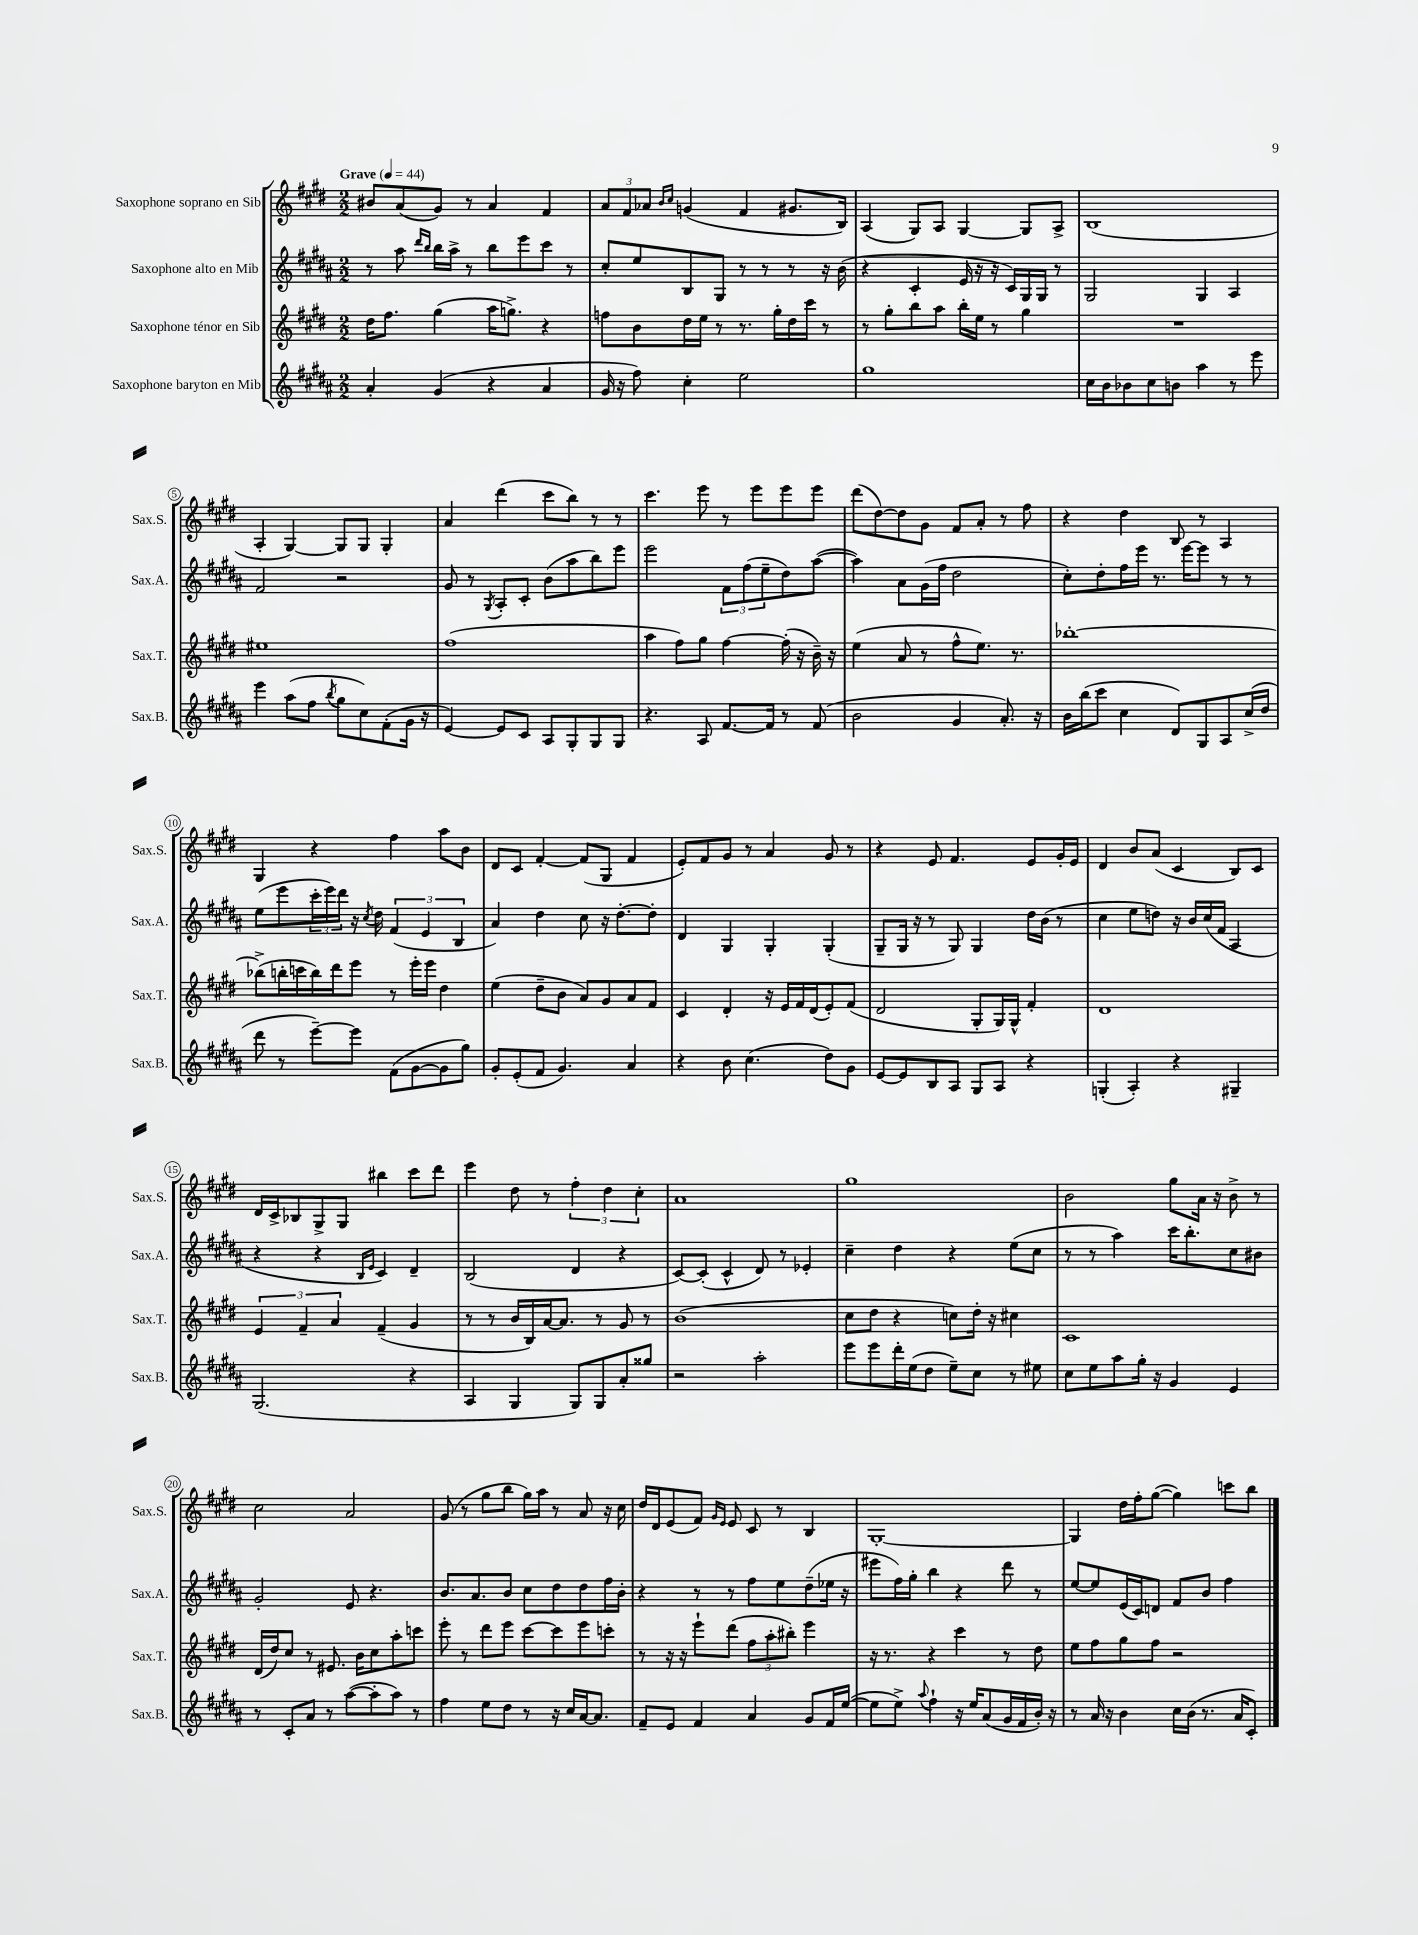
<<
\new StaffGroup <<
\new Staff = "s0" \with { instrumentName = "Saxophone soprano en Sib" shortInstrumentName = "Sax.S." } {
    \clef treble \key e \major \numericTimeSignature \time 2/2 \tempo "Grave" 4 = 44
    bis'8 a'8( gis'8) r8 a'4 fis'4 |
    \tuplet 3/2 { a'8 fis'8 aes'8 } \grace { b'16 cis''16 } g'4( fis'4 gis'8. b16) |
    a4( gis8) a8 gis4~ gis8 a8-> |
    b1( |
    a4-. gis4~) gis8 gis8 gis4-. |
    a'4 dis'''4( cis'''8 b''8) r8 r8 |
    cis'''4. e'''8 r8 e'''8 e'''8 e'''8 |
    dis'''8( dis''8~) dis''8 gis'8 fis'8 a'8-. r8 fis''8 |
    r4 dis''4 b8 r8 a4 |
    gis4 r4 fis''4 a''8 b'8 |
    dis'8 cis'8 fis'4~-. fis'8( gis8 fis'4 |
    e'8-.) fis'8 gis'8 r8 a'4 gis'8 r8 |
    r4 e'8 fis'4. e'8 gis'16-. e'16 |
    dis'4 b'8 a'8( cis'4 b8) cis'8 |
    dis'16 cis'16-> bes8 gis8-> gis8 bis''4 cis'''8 dis'''8 |
    e'''4 dis''8 r8 \tuplet 3/2 { fis''4-. dis''4 cis''4-. } |
    a'1 |
    gis''1 |
    b'2 gis''8 a'16 r16 b'8-> r8 |
    cis''2 a'2 |
    gis'8( r8 gis''8 b''8 gis''16) a''16 r8 a'8 r16 cis''16 |
    dis''16 dis'16 e'8( fis'8) \grace { gis'16 e'16 } e'8 cis'8 r8 b4 |
    gis1~-. |
    gis4 dis''16 fis''16-. gis''8~( gis''4) c'''8 b''8 \bar "|." |
}
\new Staff = "s1" \with { instrumentName = "Saxophone alto en Mib" shortInstrumentName = "Sax.A." } {
    \clef treble \key b \major \numericTimeSignature \time 2/2
    r8 ais''8 \grace { dis'''16 b''16 } b''16 ais''16-> r8 b''8 e'''8 cis'''8 r8 |
    cis''8-. e''8 b8 gis8 r8 r8 r8 r16 b'16( |
    r4 cis'4-. e'16 r16 r16 cis'16) gis16 gis16 r8 |
    gis2 gis4 ais4 |
    fis'2 r2 |
    gis'8 r8 \acciaccatura { gis8 } ais8-. cis'8-. b'8( ais''8 b''8) e'''8 |
    e'''2 \tuplet 3/2 { fis'8 fis''8( e''8-- } dis''8) ais''8~( |
    ais''4) ais'8 gis'16( fis''16 dis''2 |
    cis''8-.) dis''8-. fis''16 e'''16 r8. e'''16~ e'''8 r8 r8 |
    e''8( e'''8 \tuplet 3/2 { cis'''16-. e'''16) dis'''16 } r16 \acciaccatura { cis''8 } dis''16 \tuplet 3/2 { fis'4( e'4 b4 } |
    ais'4) dis''4 cis''8 r16 dis''8.~-. dis''8-. |
    dis'4 gis4 gis4-. gis4-.( |
    gis8-- gis16 r16 r8 gis8) gis4 dis''16 b'16( r8 |
    cis''4 e''8 d''8) r16 b'16 cis''16( fis'16 ais4 |
    r4 r4 \grace { b16 e'16 } cis'4) dis'4-- |
    b2( dis'4 r4 |
    cis'8~) cis'8-.( cis'4-^ dis'8) r8 ees'4-. |
    cis''4-- dis''4 r4 e''8( cis''8 |
    r8 r8 ais''4) cis'''16 b''8.-. cis''8 bis'8 |
    gis'2-. e'8 r4. |
    b'8. ais'8. b'8 cis''8 dis''8 dis''8 fis''16 b'16-. |
    r4 r8 r8 fis''8 e''8 dis''8--( ees''16 r16 |
    eis'''8 fis''16) gis''16-. b''4 r4 dis'''8 r8 |
    e''8~ e''8 e'16( cis'16) d'8 fis'8 b'8 fis''4 \bar "|." |
}
\new Staff = "s2" \with { instrumentName = "Saxophone ténor en Sib" shortInstrumentName = "Sax.T." } {
    \clef treble \key e \major \numericTimeSignature \time 2/2
    dis''16 fis''8. gis''4( a''16 g''8.->) r4 |
    f''8 b'8 dis''16 e''16 r8 r8. gis''16-. dis''16 cis'''16 r8 |
    r8 gis''8-. b''8 a''8 b''16-. e''16 r8 gis''4 |
    R1 |
    eis''1 |
    fis''1( |
    a''4 fis''8) gis''8 fis''4~ fis''16-.( r16 b'16--) r16 |
    e''4( a'8 r8 fis''8-^ e''8.) r8. |
    bes''1~-. |
    bes''8->( b''16-. c'''16 b''16) dis'''16 e'''8 r8 e'''16-. e'''16 dis''4 |
    e''4( dis''8-- b'8 a'8) gis'8 a'8 fis'8 |
    cis'4 dis'4-. r16 e'16 fis'16 dis'16( e'8-.) fis'8( |
    dis'2 gis8-. gis16) gis16-^ fis'4-. |
    dis'1 |
    \tuplet 3/2 { e'4 fis'4-- a'4 } fis'4--( gis'4 |
    r8 r8 b'16 b16) a'16~ a'8. r8 gis'8 r8 |
    b'1( |
    cis''8 dis''8 r4 c''8) dis''16-. r16 cis''4 |
    cis'1 |
    dis'16( dis''16) cis''8 r8 eis'8. b'16 cis''8 a''8-. c'''8 |
    e'''8-. r8 dis'''8 e'''8 cis'''8~ cis'''8 e'''8 c'''8-. |
    r8 r16 r16 e'''8-! dis'''8( \tuplet 3/2 { fis''8 a''8-. bis''8-.) } e'''4 |
    r16 r8. r4 cis'''4 r8 dis''8 |
    e''8 fis''8 gis''8 fis''8 r2 \bar "|." |
}
\new Staff = "s3" \with { instrumentName = "Saxophone baryton en Mib" shortInstrumentName = "Sax.B." } {
    \clef treble \key b \major \numericTimeSignature \time 2/2
    ais'4-. gis'4( r4 ais'4 |
    gis'16 r16 fis''8) cis''4-. e''2 |
    gis''1 |
    cis''16 b'16 bes'8 cis''8 b'8 ais''4 r8 e'''8 |
    e'''4 ais''8( fis''8 \acciaccatura { b''8 } gis''8 cis''8) fis'8-.( gis'16 r16 |
    e'4~) e'8 cis'8 ais8 gis8-. gis8 gis8 |
    r4. ais8 fis'8.~ fis'16 r8 fis'8( |
    b'2 gis'4 ais'8.-.) r16 |
    b'16 b''16( cis'''8 cis''4 dis'8) gis8 ais8 cis''16->( dis''16 |
    dis'''8 r8 e'''8~--) e'''8 fis'8( gis'8~ gis'8 gis''8) |
    gis'8-. e'8-.( fis'8 gis'4.) ais'4 |
    r4 b'8 cis''4.( dis''8) gis'8 |
    e'8~ e'8 b8 ais8 gis8 ais8 r4 |
    g4-.( ais4-.) r4 gis4-- |
    gis2.( r4 |
    ais4 gis4 gis8) gis8 ais'8-. gisis''8 |
    r2 ais''2-. |
    e'''8 e'''8 dis'''16-. e''16( dis''8 e''8--) cis''8 r8 eis''8 |
    cis''8 e''8 ais''8 gis''16-. r16 gis'4 e'4 |
    r8 cis'8-. ais'8 r8 ais''8~( ais''8-. ais''8) r8 |
    fis''4 e''8 dis''8 r8 r16 cis''16 ais'16~ ais'8. |
    fis'8-- e'8 fis'4 ais'4 gis'8 fis'16 e''16~( |
    e''8 e''8->) \appoggiatura { ais''8 } fis''4-! r16 e''16 ais'8( gis'16 fis'16 b'16-.) r16 |
    r8 ais'16 r16 b'4 cis''16 b'16( r8. ais'16 cis'8-.) \bar "|." |
}
>>
>>
\layout { \context { \Score \override BarNumber.stencil = #(make-stencil-circler 0.1 0.3 ly:text-interface::print) } }
